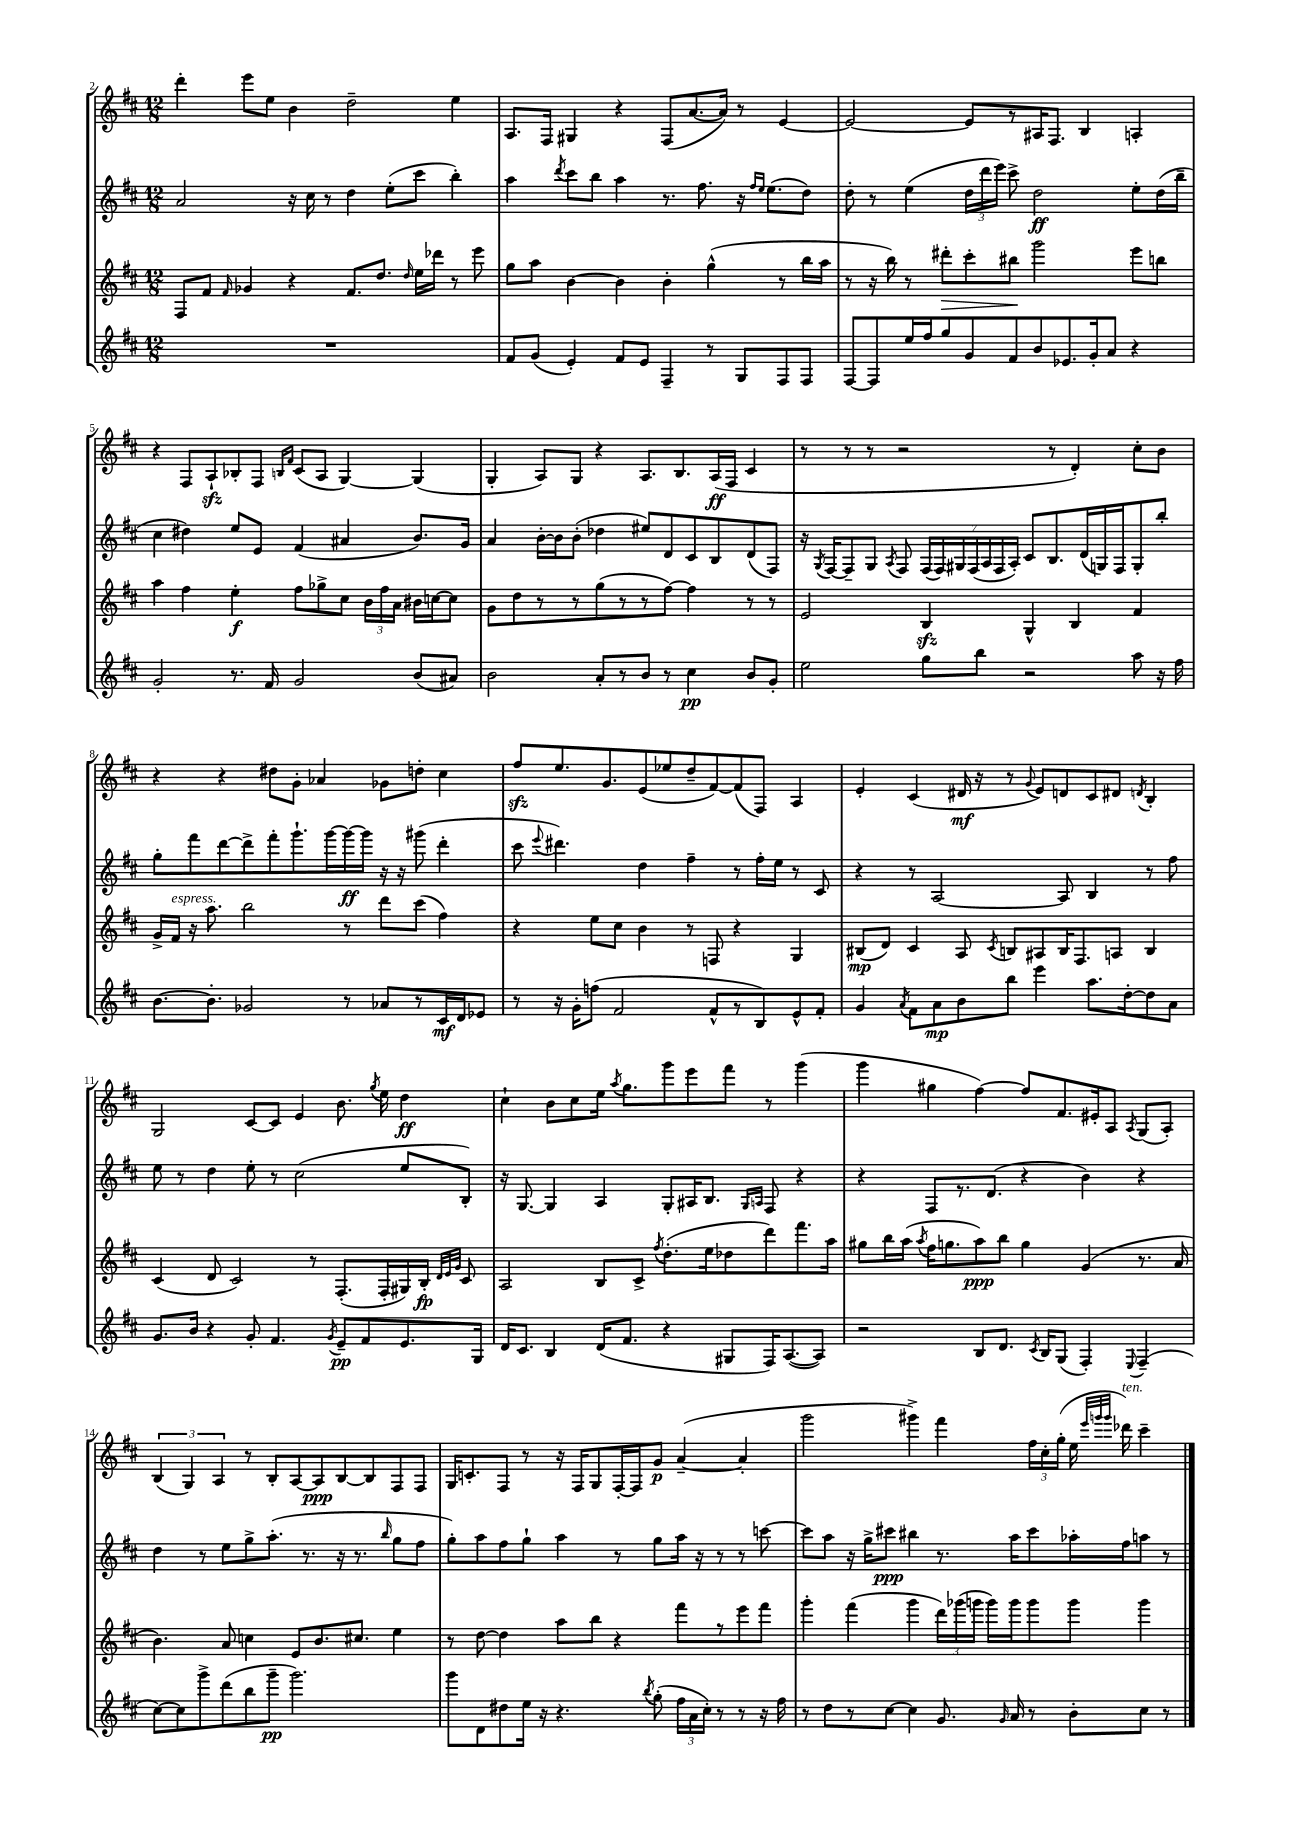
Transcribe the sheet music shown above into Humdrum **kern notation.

**kern	**kern	**kern	**kern
*staff4	*staff3	*staff2	*staff1
*clefG2	*clefG2	*clefG2	*clefG2
*k[f#c#]	*k[f#c#]	*k[f#c#]	*k[f#c#]
*M12/8	*M12/8	*M12/8	*M12/8
1.r	8F#	2a	4ddd'
.	8f#	.	.
.	16qqf#	.	.
.	4g-	.	8eee
.	.	.	8ee
.	4r	16r	4b
.	.	16cc#	.
.	.	8r	.
.	8.f#	4dd	2dd~
.	8.dd	.	.
.	.	(8ee'	.
.	16qqdd	.	.
.	16ee	8ccc#	.
.	16ddd-	.	.
.	8r	4bb')	4ee
.	8eee	.	.
=	=	=	=
8f#	8gg	4aa	8.A
(8g	8aa	.	.
.	.	.	16F#
.	.	8qddd	.
4e')	[4b	8ccc#	4G#
.	.	8bb	.
8f#	4b]	4aa	4r
8e	.	.	.
4F#~	4b'	8.r	(8F#
.	.	.	[8.a
.	.	8.ff#	.
8r	(4gg^^	.	.
.	.	.	16a])
8G	.	16r	8r
.	.	16qqff#	.
.	.	16qqee	.
.	.	(8.ee	.
8F#	8r	.	[4e
8F#	16bb	8dd)	.
.	16aa	.	.
=	=	=	=
[8F#	8r	8dd'	2e_
8F#]	16r	8r	.
.	16bb)	.	.
16ee	8r	(4ee	.
16ff#	.	.	.
8gg	8ddd#'	.	.
8g	8ccc#'	24dd	8e]
.	.	24ddd	.
.	.	24eee)	.
8f#	8bb#	8ccc#^	8r
8b	2ggg	2dd	16A#
.	.	.	8.F#
8.e-	.	.	.
.	.	.	4B
16g'	.	.	.
8a	.	.	.
4r	8eee	8ee'	4A'
.	8bb	(16dd	.
.	.	16bb~	.
=	=	=	=
2g'	4aa	4cc#	4r
.	4ff#	4dd#)	8F#
.	.	.	8A`
8.r	4ee'	8ee	8B-'
.	.	8e	8F#
16f#	.	.	.
.	.	.	16qqB
.	.	.	16qqf#
2g	8ff#	(4f#	(8c#
.	8gg-^	.	8A
.	8cc#	4a#	[4G)
.	24b	.	.
.	24ff#	.	.
.	24a	.	.
(8b	16b#	8.b)	(4G]
.	[16cc	.	.
8a#)	8cc]	.	.
.	.	16g	.
=	=	=	=
2b	8g	4a	4G'
.	8dd	.	.
.	8r	[16b'	8A)
.	.	16b]	.
.	8r	(8b'	8G
8a'	(8gg	4dd-	4r
8r	8r	.	.
8b	8r	8ee#)	8.A
8r	[8ff#)	8d	.
.	.	.	8.B
4cc#	4ff#]	8c#	.
.	.	8B	(16A
.	.	.	16F#
8b	8r	(8d	4c#
8g'	8r	8F#)	.
=	=	=	=
2ee	2e	16r	8r
.	.	8qG	.
.	.	[16F#	.
.	.	8F#~]	8r
.	.	8G	8r
.	.	8qA	.
.	.	8F#	2r
8gg	4B	(28F#	.
.	.	28F#)	.
.	.	28G#	.
.	.	(28F#	.
8bb	.	.	.
.	.	28A	.
.	.	28F#	.
.	.	28A')	.
2r	4G^^	8c#	.
.	.	8.B	8r
.	4B	.	4d')
.	.	(16d	.
.	.	16G)	.
.	.	16F#	.
8aa	4f#	8G'	8cc#'
16r	.	8bb'	8b
16ff#	.	.	.
=	=	=	=
[8.b	16g^	8gg'	4r
.	16f#	.	.
.	16r	8fff#	.
8.b']	8.aa	.	.
.	.	[8ddd	4r
2g-	2bb	8ddd^]	.
.	.	8fff#'	8dd#
.	.	8.ggg`	8g'
.	.	.	4a-
.	.	[16ggg	.
8r	8r	16ggg_	.
.	.	16ggg]	.
8a-	8ddd	16r	8g-
.	.	16r	.
8r	(8ccc#	(8ggg#	8dd'
16c#	4ff#)	4ddd'	4cc#
16d	.	.	.
8e-	.	.	.
=	=	=	=
8r	4r	8ccc#	8ff#
.	.	8qqeee	.
16r	.	4.ddd#)	8.ee
16g'	.	.	.
(8ff	8ee	.	.
.	.	.	8.g
2f#	8cc#	.	.
.	4b	4dd	(8e
.	.	.	8ee-
.	8r	4ff#~	8dd~
8f#^^	8F	.	[8f#)
8r	4r	8r	(8f#]
8B)	.	16ff#'	8F#)
.	.	16ee	.
8e^^	4G	8r	4A
8f#'	.	8c#	.
=	=	=	=
4g	(8B#	4r	4e'
.	8d)	.	.
8qa	.	.	.
8f#	4c#	8r	(4c#
8a	.	[2A	.
8b	8A	.	16d#
.	.	.	16r
.	8qc#	.	.
8bb	8B	.	8r
.	.	.	8qqg
4eee	8A#	.	8e)
.	16B	8A]	8d
.	8.F#	.	.
8.aa	.	4B	8c#
.	8A	.	8d#
[16dd'	.	.	.
.	.	.	8qd
8dd]	4B	8r	4B'
8a	.	8ff#	.
=	=	=	=
8.g	(4c#	8ee	2G
.	.	8r	.
16b	.	.	.
4r	8d	4dd	.
.	2c#)	.	.
8g'	.	8ee'	[8c#
4.f#	.	8r	8c#]
.	.	(2cc#	4e
.	8r	.	.
8qg	.	.	.
8e~	(8.F#'	.	8.b
8f#	.	.	.
.	.	.	8qgg
.	16F#'	.	16ee
8.e	16G#)	8ee	4dd
.	16B'	.	.
.	32qqd	.	.
.	32qqe	.	.
.	32qqg	.	.
.	8c#	8B')	.
16G	.	.	.
=	=	=	=
16d	2A	16r	4cc#`
8.c#	.	[8.G	.
4B	.	4G]	8b
.	.	.	8cc#
(16d	8B	4A	16ee
.	.	.	8qaa
8.f#	.	.	8.gg
.	8c#^	.	.
.	8qff#	.	.
4r	(8.dd'	8G'	8ggg
.	.	16A#	8eee
.	16ee	8.B	.
8G#	8dd-	.	8fff#
.	.	16qqG	.
.	.	16qqA	.
16F#)	8ddd)	8F#	8r
([8.A	.	.	.
.	8.fff#	4r	(4ggg
8A])	.	.	.
.	16aa	.	.
=	=	=	=
2r	8gg#	4r	4ggg
.	16bb	.	.
.	(16aa	.	.
.	8qaa	.	.
.	16ff#	8F#	4gg#
.	8.gg	.	.
.	.	8.r	.
8B	8aa)	.	[4ff#)
.	.	(8.d	.
8.d	8bb	.	.
.	4gg	4r	8ff#]
8qc#	.	.	.
16B	.	.	.
(8G	.	.	8.f#
4F#')	(4g	4b)	.
.	.	.	16e#'
.	.	.	8A
8qqE	.	.	8qA
(4F#~	8.r	4r	(8G
.	.	.	8A')
.	16a	.	.
=	=	=	=
[8cc#)	4.b)	4dd	(6B
8cc#]	.	.	.
.	.	.	6G)
8ggg^	.	8r	.
.	.	.	6A
(8ddd	8a	8ee	.
8bb	4cc	8gg^	8r
8ggg~	.	(8.aa'	8B'
2.ggg)	8e	.	[8A
.	.	8.r	.
.	8.b	.	8A]
.	.	16r	[8B
.	8.cc#	8.r	.
.	.	.	8B]
.	.	16qqbb	.
.	4ee	8gg	8F#
.	.	8ff#	8F#
=	=	=	=
8ggg	8r	8gg')	16G
.	.	.	8.c'
8d	[8dd	8aa	.
8dd#	4dd]	8ff#	8F#
16ee	.	8gg`	8r
16r	.	.	.
4.r	8aa	4aa	16r
.	.	.	16F#
.	8bb	.	8G
.	4r	8r	[16F#'
.	.	.	16F#]
8qbb	.	.	.
(8gg'	.	8gg	8g
24ff#	8fff#	16aa	([4a~
24a	.	.	.
.	.	16r	.
24cc#')	.	.	.
8r	8r	8r	.
8r	8eee	8r	4a']
16r	8fff#	[8ccc	.
16ff#	.	.	.
=	=	=	=
8r	4ggg'	8ccc]	2ggg
8dd	.	8aa	.
8r	(4fff#	16r	.
.	.	16gg^	.
[8cc#	.	8ccc#	.
4cc#]	4ggg	4bb#	4ggg#^)
8.g	24ddd)	8.r	4fff#
.	(24ggg-	.	.
.	24ggg	.	.
.	16ggg)	.	.
16qqg	.	.	.
16a	16ggg	16aa	.
8r	8ggg	8ccc#	24ff#
.	.	.	24cc#'
.	.	.	(24gg'
8b'	8ggg	16aa-'	16ee
.	.	.	32qqeee
.	.	.	32qqggg
.	.	.	32qqggg
.	.	16ff#	16ddd-)
8cc#	4ggg	8aa	4ccc#~
8r	.	8r	.
==	==	==	==
*-	*-	*-	*-
